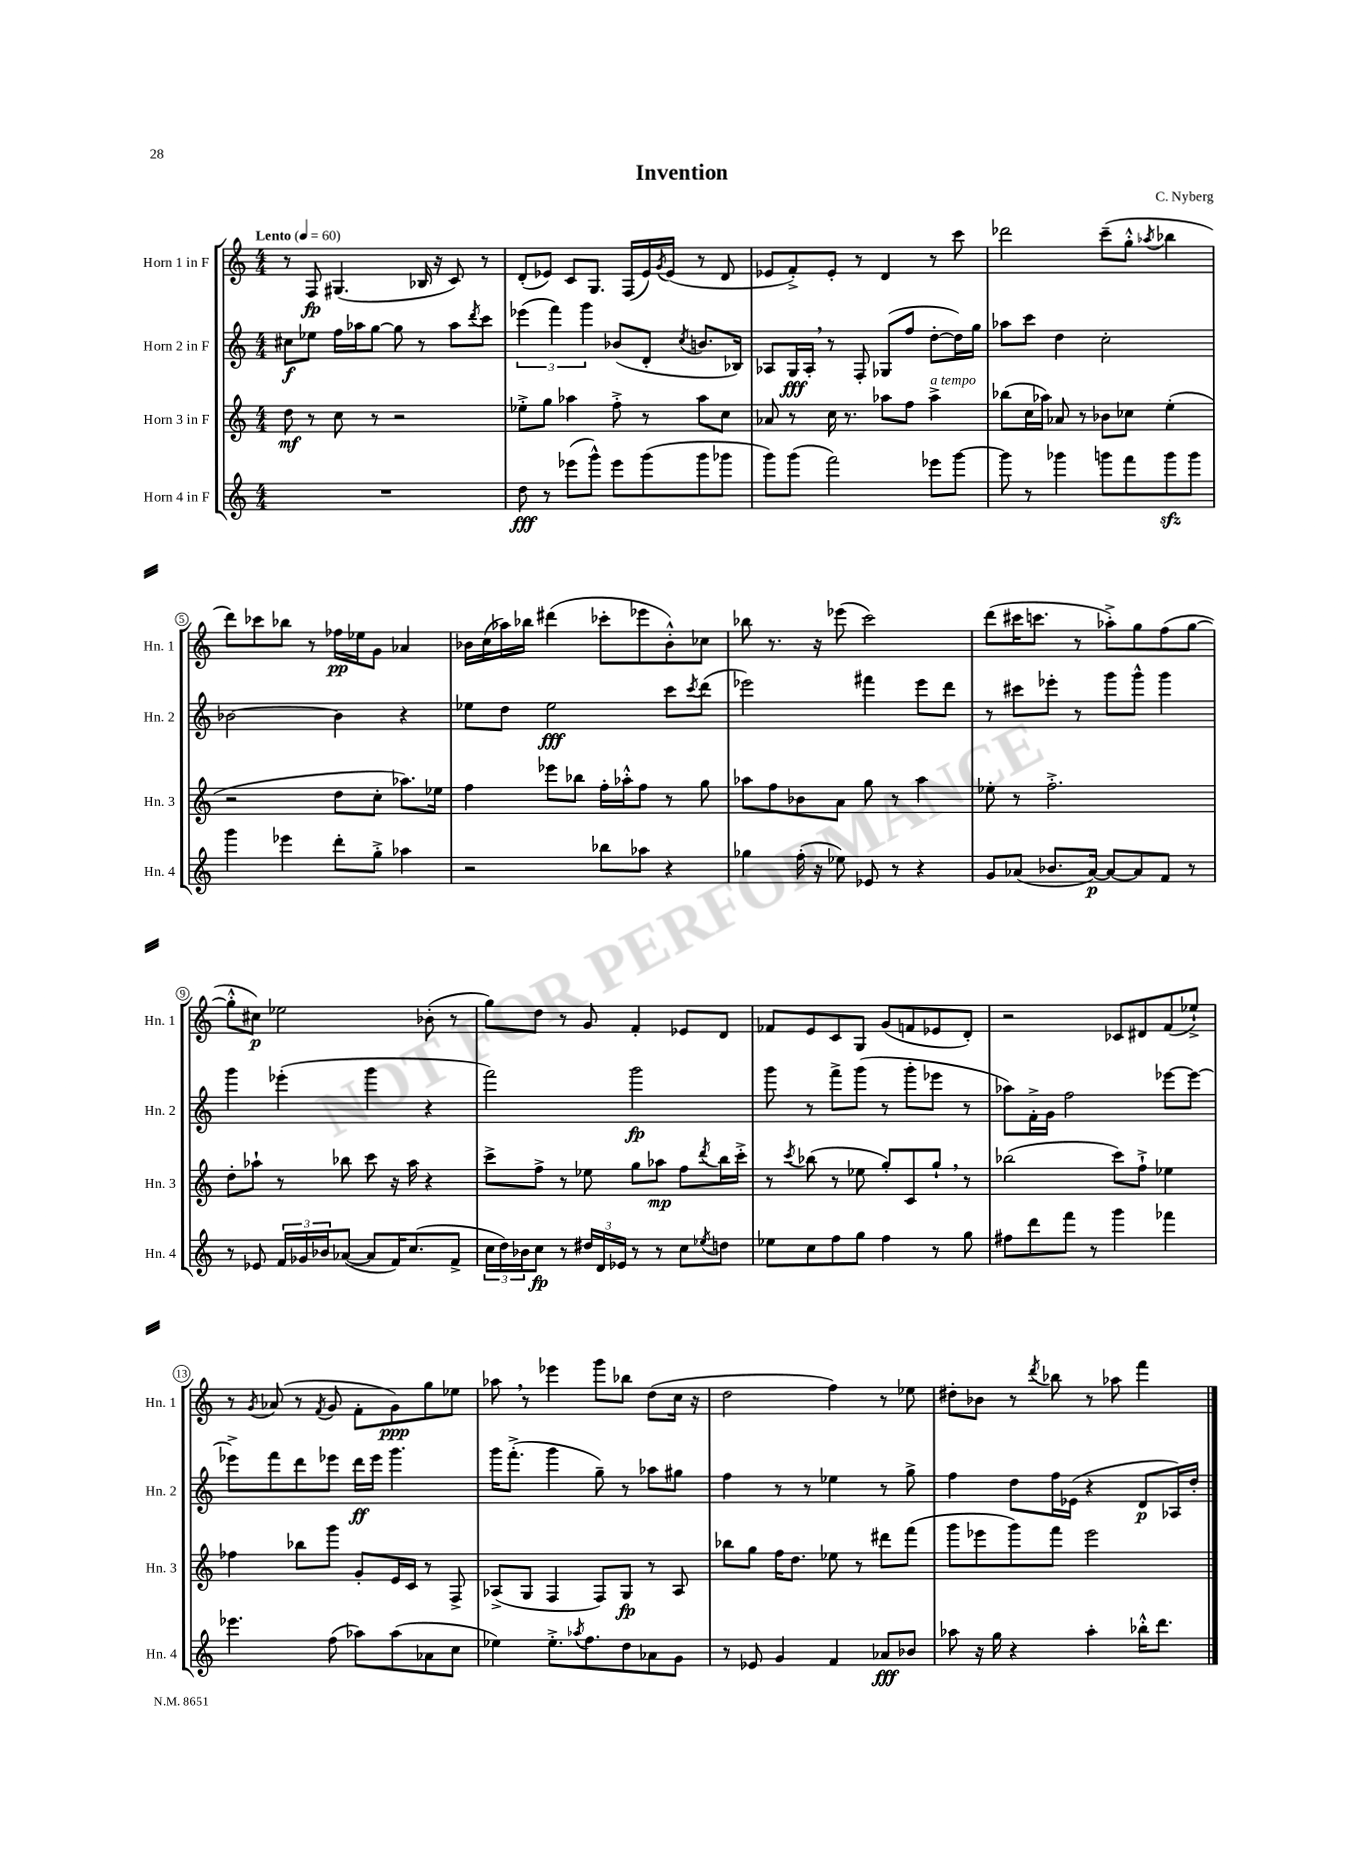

**kern	**kern	**kern	**kern
*staff4	*staff3	*staff2	*staff1
*clefG2	*clefG2	*clefG2	*clefG2
*k[]	*k[]	*k[]	*k[]
*M4/4	*M4/4	*M4/4	*M4/4
*MM60	*MM60	*MM60	*MM60
1r	8dd	8cc#	8r
.	8r	8ee-	8F
.	8cc	16ff	(4.G#
.	.	16aa-	.
.	8r	[8gg	.
.	2r	8gg]	.
.	.	8r	16B-
.	.	.	16r
.	.	8aa-	8c)
.	.	8qddd	.
.	.	8ccc	8r
=	=	=	=
8dd	8ee-'^	(6eee-	(8d'
8r	8gg	.	8e-)
.	.	6fff)	.
(8eee-	4aa-	.	8c
.	.	6ggg	.
8ggg^^)	.	.	8.G
8eee-	8ff'^	(8b-	.
.	.	.	(16F
(8ggg	8r	8d'	16e-)
.	.	.	8qg
.	.	.	(16e-
.	.	8qcc	.
8ggg	8aa-	8.b	8r
8ggg-	8cc	.	8d
.	.	16B-)	.
=	=	=	=
8ggg)	8a-	8A-	8e-
(8ggg	8r	16G	8f'^)
.	.	16A-'	.
2fff)	16cc	8r	8e-'
.	8.r	.	.
.	.	8F'	8r
.	8aa-	(8G-	4d
.	8ff	8ff	.
8eee-	4aa-^	[8dd'	8r
[8ggg	.	16dd])	8ccc
.	.	16gg	.
=	=	=	=
8ggg]	(8bb-	8aa-	2ddd-
8r	16cc	8ccc	.
.	16aa-)	.	.
4ggg-	8a-	4dd	.
.	8r	.	.
8ggg	8b-	2cc'	(8ccc~
8fff	8cc-	.	8gg'^^
.	.	.	8qaa-
8ggg	(4ee'	.	4bb-
8ggg	.	.	.
=	=	=	=
4ggg	2r	[2b-	8ddd)
.	.	.	8ccc-
4eee-	.	.	8bb-
.	.	.	8r
8ddd'	8dd	4b-]	16ff-
.	.	.	16ee-
8gg'^	8cc'	.	8g
4aa-	8.aa-)	4r	4a-
.	16ee-	.	.
=	=	=	=
2r	4ff	8ee-	16b-
.	.	.	(16cc
.	.	8dd	16aa-)
.	.	.	16bb-
.	8eee-	2ee-	(4ddd#
.	8bb-	.	.
8bb-	16ff'	.	8ccc-'
.	16aa-'^^	.	.
8aa-	8ff	.	8eee-
4r	8r	8ccc	8b-'^^)
.	.	8qccc	.
.	8gg	(8ddd	8cc-
=	=	=	=
4gg-	8aa-	2eee-)	8bb-
.	8ff	.	8.r
(16ff'	8b-	.	.
16r	.	.	16r
8ee-)	8a	.	(8eee-
8e-	8gg	4fff#	2ccc)
8r	8r	.	.
4r	4aa-	8eee-	.
.	.	8ddd	.
=	=	=	=
8g	8ee-'	8r	(8ddd
(8a-	8r	8ccc#	16ccc#
.	.	.	8.ccc
8.b-	2.ff'^	8eee-'	.
.	.	8r	8r
[16a-)	.	.	.
8a-_	.	8ggg	8aa-'^)
8a-]	.	8ggg^^	8gg
8f	.	4ggg	(8ff
8r	.	.	[8gg
=	=	=	=
8r	8dd'	4ggg	8gg'^^]
8e-	8aa-`	.	8cc#)
24f	8r	(4eee-'	2ee-
24g-	.	.	.
24b-	.	.	.
([8a-	8bb-	.	.
8a-]	8ccc	4ggg	.
16f)	16r	.	.
(8.cc	16aa-	.	.
.	4r	4r	(8b-'
8f^	.	.	8r
=	=	=	=
24cc	8ccc^	2fff)	8gg)
24dd)	.	.	.
24b-	.	.	.
8cc	8ff^	.	8dd
8r	8r	.	8r
24dd#	8ee-	.	8g
24d	.	.	.
24e-	.	.	.
8r	8gg	2ggg	4f'
8r	8aa-	.	.
8cc	8ff	.	8e-
8qee-	8qddd	.	.
8dd	16bb	.	8d
.	16ccc'^	.	.
=	=	=	=
8ee-	8r	8ggg	8f-
.	8qccc	.	.
8cc	(8bb-	8r	8e
8ff	8r	8fff^	8c
8gg	8ee-	(8ggg	8G
4ff	8gg')	8r	(8g
.	8c	8ggg'	8f
8r	8gg`	8eee-	8e-
8gg	8r	8r	8d')
=	=	=	=
8ff#	(2bb-	8aa-)	2r
8ddd	.	16f'^	.
.	.	16g	.
8fff	.	2ff	.
8r	.	.	.
4ggg	8ccc)	.	8c-
.	8ff`^	.	8d#
4fff-	4ee-	[8eee-	(8f
.	.	8eee-_	8ee-`^)
=	=	=	=
4.eee-	4ff-	8eee-^]	8r
.	.	.	8qg
.	.	8fff	(8a-
.	8bb-	8ddd	8r
.	.	.	8qf
(8ff	8ggg	8eee-	8g
8aa-)	8g'	16ddd	8f'
.	.	16eee-	.
(8aa-	16e	4.ggg	8g)
.	16c	.	.
8a-	8r	.	8gg
8cc	8F^	.	8ee-
=	=	=	=
4ee-)	(8A-^	16ggg	8aa-
.	.	(8.fff'^	.
.	8G	.	8r
8.ee-'^	4F	4ggg	4eee-
8qaa-	.	.	.
8.ff	.	.	.
.	8F)	8gg~)	8ggg
8dd	8G	8r	8bb-
8a-	8r	8aa-	(8dd
8g	8A-	8gg#	16cc
.	.	.	16r
=	=	=	=
8r	8bb-	4ff	2dd
8e-	8gg	.	.
4g	16ff	8r	.
.	8.dd	.	.
.	.	8r	.
4f	8ee-	4ee-	4ff)
.	8r	.	.
8a-	8ddd#	8r	8r
8b-	(8fff	8gg^	8ee-
=	=	=	=
8aa-	8ggg	4ff	8dd#'
16r	8eee-	.	8b-
16gg	.	.	.
4r	8ggg)	8dd	8r
.	.	.	8qddd
.	8fff	16ff	8bb-
.	.	(16e-	.
4aa-'	2eee-	4r	8r
.	.	.	8aa-
16bb-'^^	.	8d	4fff
8.ddd	.	.	.
.	.	16A-)	.
.	.	16dd'	.
==	==	==	==
*-	*-	*-	*-
